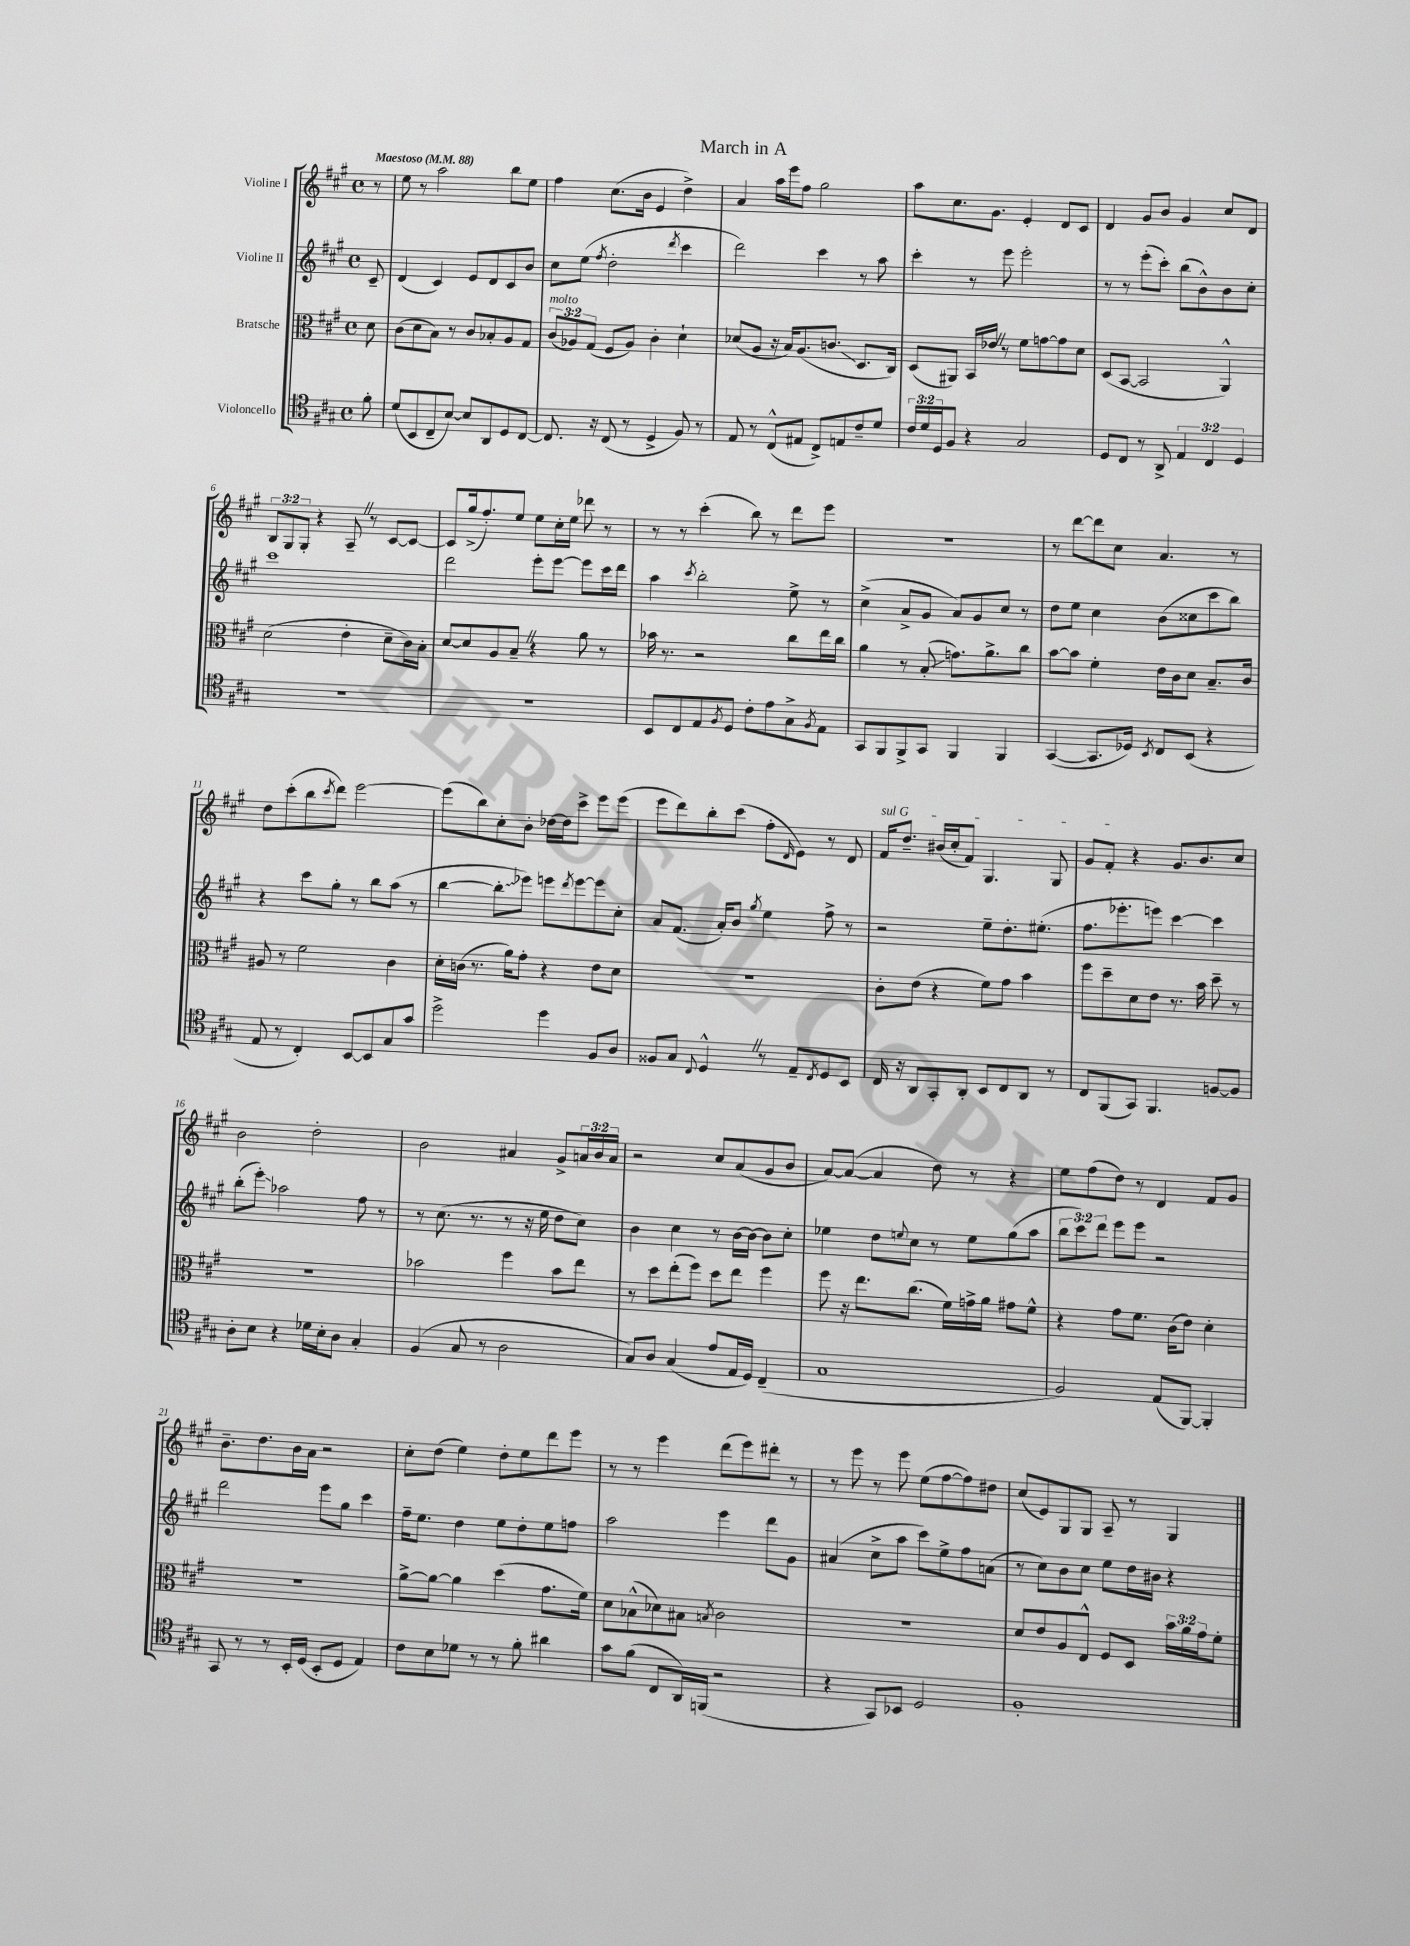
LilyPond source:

\header { title = "March in A" }
<<
\new StaffGroup <<
\new Staff = "s0" \with { instrumentName = "Violine I" } {
    \clef treble \key a \major \defaultTimeSignature \time 4/4 \override Staff.TupletNumber.text = #tuplet-number::calc-fraction-text \partial 8 \tempo "Maestoso" 4 = 88
    r8 |
    e''8 r8 a''2 b''8 e''8 |
    fis''4 cis''8.( b'16 e'4 d''4->) |
    a'4 a''16 e'''16 fis''8 gis''2 |
    a''8 cis''8. gis'8. e'4-. d'8 cis'8 |
    d'4 gis'8 b'8 gis'4 cis''8 d'8 |
    \tuplet 3/2 { b8 gis8 gis8-. } r4 a8-- \once \override BreathingSign.text = \markup { \musicglyph "scripts.caesura.straight" } \breathe r8 cis'8~ cis'8~ |
    cis'8 gis''16->( fis''8.-.) e''8 e''8 cis''16-. e''16 des'''8 r8 |
    r8 r8 cis'''4-.( b''8) r8 d'''8 e'''8 |
    R1 |
    r8 d'''8~ d'''8 cis''8 a'4. r8 |
    d''8 cis'''8-.( b''8 \acciaccatura { cis'''8 } d'''8) e'''2~ |
    e'''8( b''8) cis''8-. b'8-. des''16~ des''16 cis'''8-> e'''8 e'''8( |
    e'''8 d'''8) b''8-. cis'''8( fis''8-. \grace { d'16 } e'8) r8 d'8 |
    \once \override TextSpanner.bound-details.left.text = \markup { \italic "sul G" } fis'16\startTextSpan d''8.-- bis'16( cis''16-. fis'8) gis4. gis8 |
    gis'8 fis'8-.\stopTextSpan r4 gis'8. b'8. cis''8 |
    b'2 d''2-. |
    b'2 ais'4 gis'8-> \tuplet 3/2 { a'16 b'16 a'16 } |
    r2 cis''8 a'8( gis'8 b'8 |
    a'8~) a'8~( a'4 d''8) r8 r4 |
    e''8 fis''8( d''8) r8 d'4 fis'8 gis'8 |
    b'8.-- d''8. b'16 a'16 r2 |
    cis''8-. d''8( e''4) d''8-. e''8 d'''8 e'''8 |
    r8 r8 e'''4 d'''8( e'''8) dis'''8-. r8 |
    r8 e'''8 r8 e'''8 e''8( fis''8~ fis''8) dis''8 |
    cis''8( e'8) gis8 gis8 a8-- r8 gis4 \bar "|." |
}
\new Staff = "s1" \with { instrumentName = "Violine II" } {
    \clef treble \key a \major \defaultTimeSignature \time 4/4 \override Staff.TupletNumber.text = #tuplet-number::calc-fraction-text \partial 8
    cis'8-- |
    d'4( cis'4) e'8 d'8 cis'8 b'8 |
    cis''8 e''8( \acciaccatura { fis''8 } d''2-. \acciaccatura { d'''8 } cis'''4 |
    d'''2) cis'''4 r8 a''8 |
    cis'''4-. r8 e'''8 e'''2-. |
    r8 r8 e'''8-.( cis'''8-.) b''8( b'8-^) b'8 cis''8-. |
    cis'''1 |
    d'''2 e'''8-. e'''8~ e'''8 cis'''16 d'''16 |
    a''4 \acciaccatura { cis'''8 } b''2-. e''8-> r8 |
    cis''4->( a'8-> gis'8 a'8) gis'8 cis''8 r8 |
    d''8 e''8 cis''4 b'8( cisis''8 cis'''8 b''8) |
    r4 cis'''8 gis''8-. r8 b''8 a''8( r8 |
    b''4~ \once \override Glissando.style = #'zigzag b''8-.\glissando ees'''8) e'''8 \acciaccatura { d'''8 } e'''8~ e'''8 cis''8-. |
    a'8 fis'8.( a'16-.) b'8 \acciaccatura { gis''8 } e''4 fis''8-> r8 |
    r2 e''8-- d''8.-. eis''8.-.( |
    fis''8. ees'''8.-. e'''8) cis'''4~ cis'''4 |
    b''8-.( e'''8-.\glissando) aes''2 fis''8 r8 |
    r8 cis''8.( r8. r8 r16 e''16 d''8 cis''8) |
    b'4 cis''4 r8 b'16~ b'16~ b'8 cis''8-. |
    ees''4 d''8 \appoggiatura { e''8 } cis''8 r8 e''8 gis''8( a''8 |
    \tuplet 3/2 { b''8 cis'''8) d'''8 } e'''8 e'''8 r2 |
    d'''2 e'''8 gis''8 cis'''4 |
    fis''16-- e''8. d''4 e''8 d''8-. e''8 f''8 |
    a''2 e'''4 d'''8 gis'8 |
    ais'4( cis''8-> a''8 cis'''8) e''8-> fis''8 a'8( |
    r8 cis''8) b'8 cis''8 e''8 d''16 bis'16 r4 \bar "|." |
}
\new Staff = "s2" \with { instrumentName = "Bratsche" } {
    \clef alto \key a \major \defaultTimeSignature \time 4/4 \override Staff.TupletNumber.text = #tuplet-number::calc-fraction-text \partial 8
    d'8 |
    cis'8( d'8 b8) r8 cis'8 bes8-. a8 gis8 |
    \tuplet 3/2 { cis'8^\markup { \italic "molto" }( aes8) gis8( } fis8 aes8) cis'4-. d'4-! |
    des'8( a8 r16 b16) a8.( c'8.\glissando d8. cis16) |
    d8( ais,8) b,16 ees'16 \once \override BreathingSign.text = \markup { \musicglyph "scripts.caesura.straight" } \breathe r8 fis'8 g'8~ g'8 d'8 |
    d8( b,8~ b,2 a,4-^) |
    d'2( e'4-. d'8-- cis'16) b16-. |
    d'8~ d'8 a8 b8-- \once \override BreathingSign.text = \markup { \musicglyph "scripts.caesura.straight" } \breathe r4 a'8 r8 |
    bes'16 r8. r2 cis''8 e''16 cis''16 |
    a'4 r8 b8-.\glissando( g'8.) a'8.-> cis''8 |
    b'8~ b'8 fis'4-. e'16 cis'16 d'8 b8.-- cis'16 |
    ais8 r8 fis'2 cis'4 |
    d'16-. c'16( r8. a'16) gis'8-. r4 e'8 d'8 |
    R1 |
    cis'8-. e'8( r4 fis'8) gis'8 b'4 |
    fis''8 d''8-- d'8 e'8 r8. b'16 d''8-- r8 |
    R1 |
    bes'2 fis''4 bes'8 e''8 |
    r8 d''8 e''8-.( fis''8) d''8 e''8 fis''4 |
    fis''8 r16 e''8. cis''8.( fis'16) g'16-> a'16 gis'8 fis'8-^ |
    r4 gis'8 fis'8. cis'16( e'8) d'4-. |
    R1 |
    a'8~-> a'8~ a'4 d''4( gis'8. fis'16) |
    d'8 bes8-^( des'8) bis8 \acciaccatura { b8 } cis'2 |
    R1 |
    d'8 e'8 a8 e8-^ fis8 d8 \tuplet 3/2 { b'16 a'16 gis'16 } fis'8-. \bar "|." |
}
\new Staff = "s3" \with { instrumentName = "Violoncello" } {
    \clef tenor \key a \major \defaultTimeSignature \time 4/4 \override Staff.TupletNumber.text = #tuplet-number::calc-fraction-text \partial 8
    fis'8-. |
    d'8( b,8 cis8-- b8~) b8 a,8 d8 cis8~ |
    cis8. r16 cis8( r8 d4-> fis8) r8 |
    e8 r8 cis8-^( eis8 cis8->) e8 cis'8-- d'8 |
    \tuplet 3/2 { cis'16 d'16 d16 } fis8 r4 gis2 |
    d8 cis8 r8 a,8-> \tuplet 3/2 { e4 cis4 d4 } |
    R1 |
    R1 |
    b,8 cis8 e8 \acciaccatura { fis8 } d8 cis'8-. e'8 gis8-> \acciaccatura { fis8 } e8 |
    gis,8 fis,8 fis,8-> gis,8 fis,4 fis,4 |
    gis,4~( gis,8. des16) \acciaccatura { b,8 } cis8 b,8( r4 |
    e8 r8 cis4-.) b,8~ b,8 gis8 gis'8 |
    d''2-> d''4 fis8 a8 |
    fisis8 gis8 \appoggiatura { cis8 } d4-^ \once \override BreathingSign.text = \markup { \musicglyph "scripts.caesura.straight" } \breathe r8 e8-- \acciaccatura { cis8 } d8 b,8 |
    cis16 r16 a,8 gis,8-. a,8-. b,8 cis8 a,8 r8 |
    cis8 fis,8( gis,8) fis,4. f8~ f8 |
    a8-. b8 r4 des'16 b16-. a8 gis4-. |
    fis4( gis8 r8 a2 |
    gis8) a8 gis4( e'8 e16 d16) cis4--( |
    gis1 |
    fis2) e8( fis,8~) fis,4-. |
    gis,8 r8 r8 b,16-. d16( b,8-. d8 e4) |
    cis'8 b8 des'8 r8 r8 fis'8-. ais'4 |
    gis'8 fis'8( cis8 a,16) f,16( r2 |
    r4 gis,8) bes,8 d2 |
    fis1-. \bar "|." |
}
>>
>>
